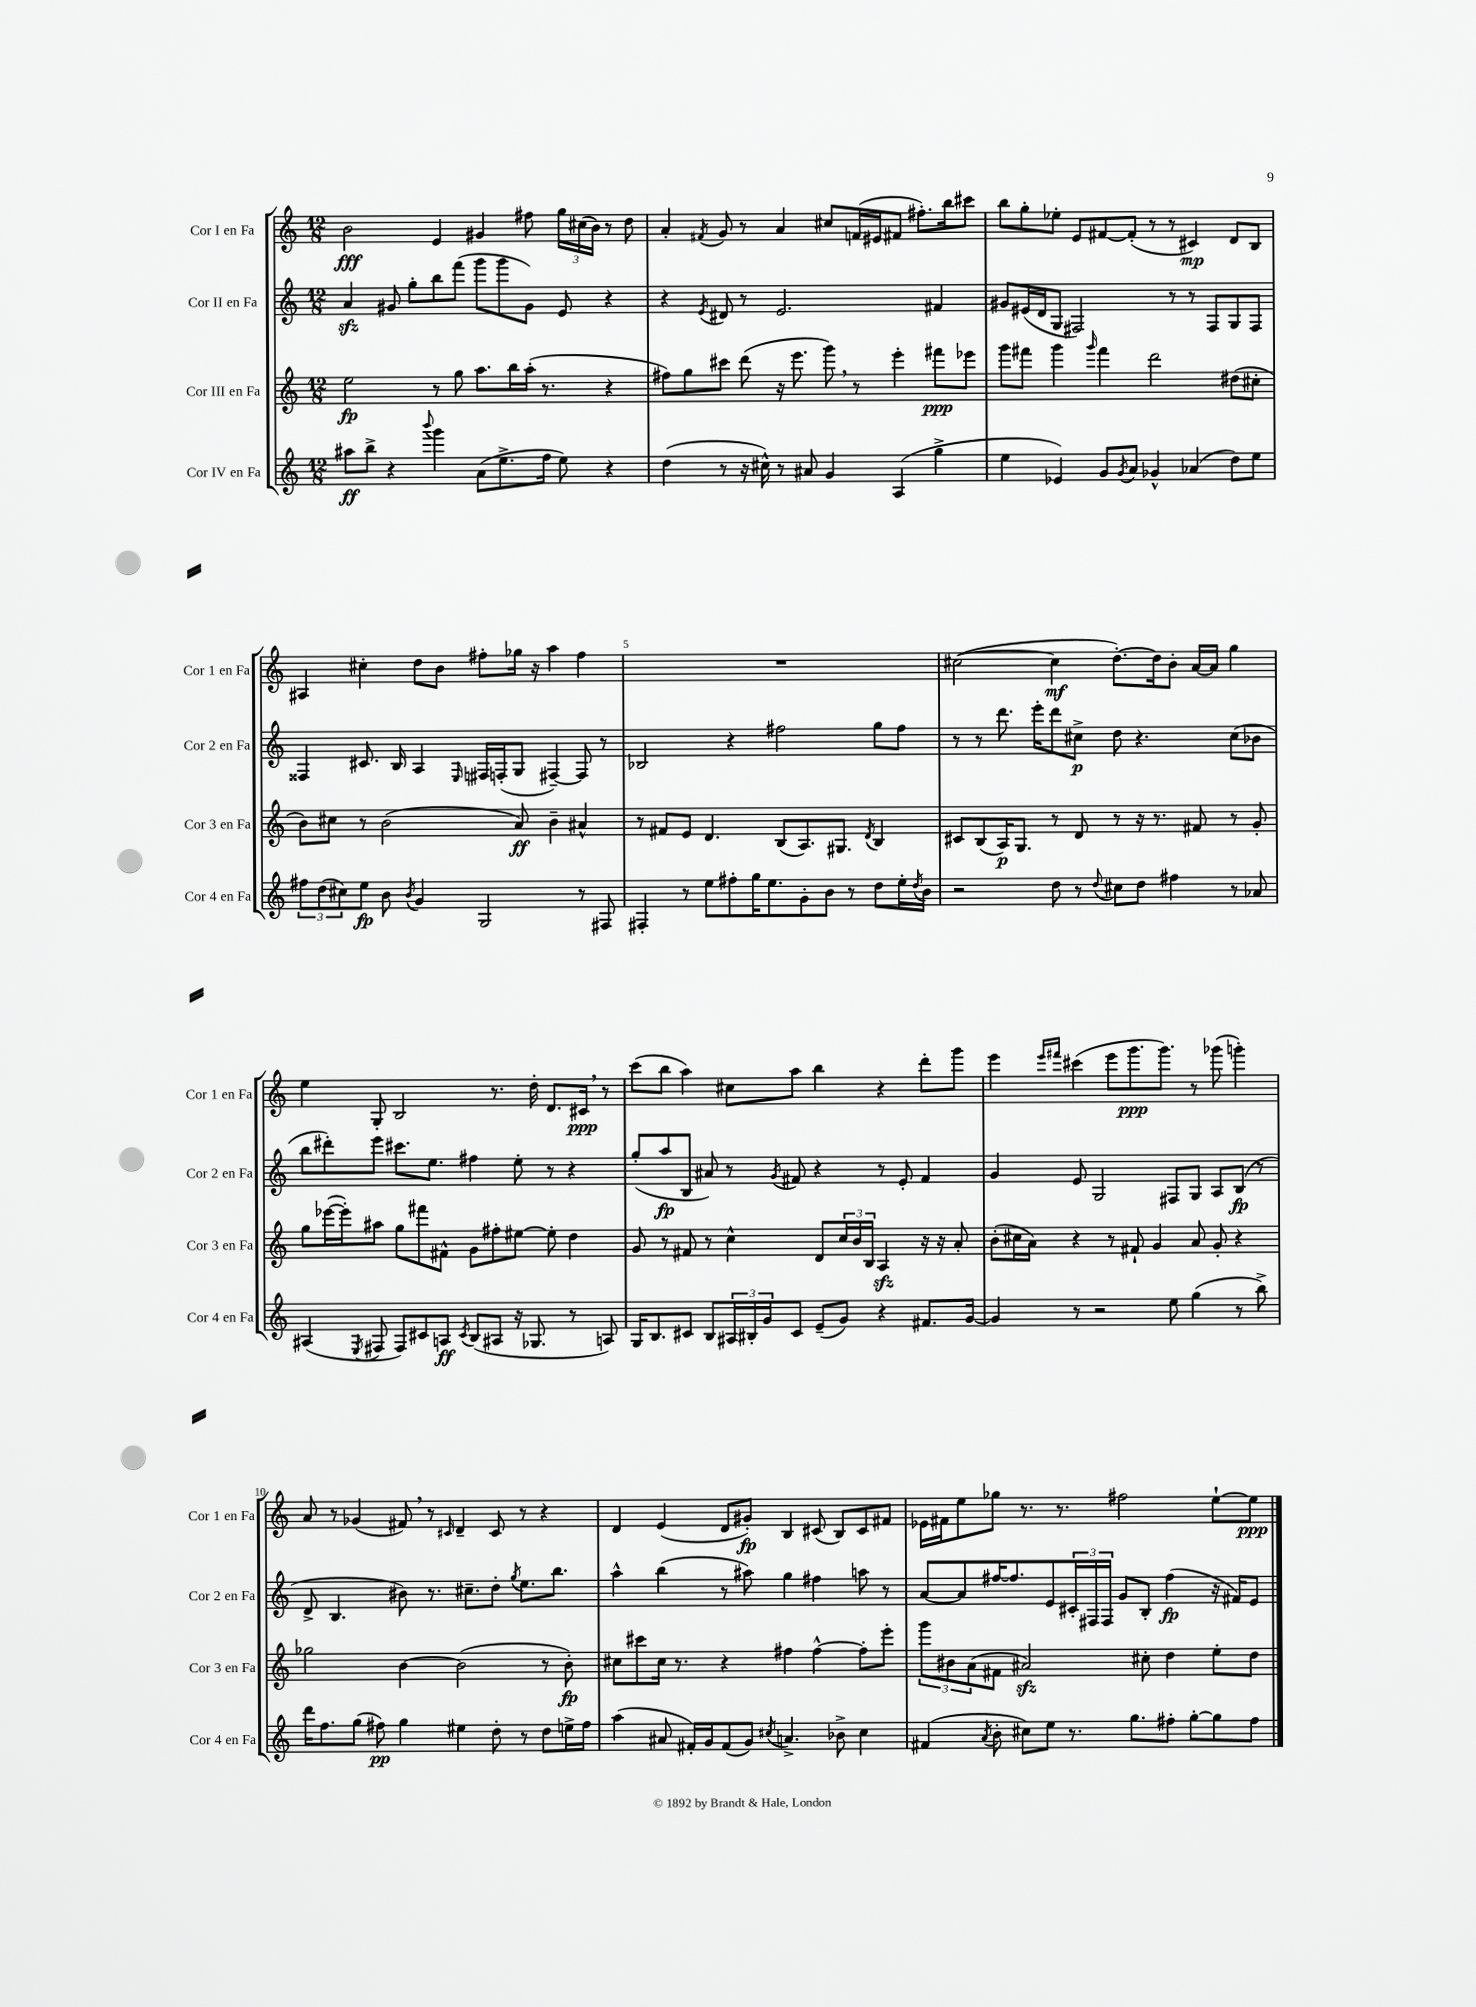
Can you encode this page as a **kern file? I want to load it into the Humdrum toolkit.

**kern	**kern	**kern	**kern
*staff4	*staff3	*staff2	*staff1
*clefG2	*clefG2	*clefG2	*clefG2
*k[]	*k[]	*k[]	*k[]
*M12/8	*M12/8	*M12/8	*M12/8
8aa#\L	2ee\	4a/	2b\
8bb^\J	.	.	.
4r	.	8g#/	.
.	.	8gg'\L	.
8qqbbb/	.	.	.
4ggg\	8r	8bb\	4e/
.	8gg\	(8fff\J	.
(8a\L	8.aa\L	8ggg\L	4g#/
8.ee^\	.	8ggg\	.
.	16bb\L	.	.
.	(16aa'\JJ	8g#\J)	8ff#\
16ff\Jk	8.r	.	.
8ee\)	.	8e/	24gg\LL
.	.	.	(24cc#\
.	.	.	24b\JJ)
4r	4r	4r	8r
.	.	.	8dd\
=	=	=	=
(4dd\	8ff#\L)	4r	4a'/
.	8gg\	.	.
.	.	8qe/	8qf#/
8r	8ccc#\J	8d#/	8g/
16r	(8ddd\	8r	8r
16cc#^^\)	.	.	.
8r	16r	2.e/	4a/
.	8.eee\	.	.
8a#/	.	.	.
4g/	8ggg\)	.	8cc#/L
.	8r	.	(16f/L
.	.	.	16e#/J
(4A/	4eee'\	.	8f#/J
.	.	.	8.ff#'\L)
4gg^\	8fff#\L	4f#/	.
.	.	.	16bb\k
.	8eee-\J	.	8ccc#\J
=	=	=	=
4ee\	8ggg\L	8g#/L	8bb\L
.	8fff#\J	(16e#/L	8gg'\
.	.	16d/J	.
4e-/)	4ggg\	8G/J	8ee-'\J
.	.	2F#/)	8e/L
.	16qqggg/	.	.
8g/L	4fff#\	.	[8f#/
8qg/	.	.	.
8a/J	.	.	(8f#'/]J
4g-^^/	2ddd\	.	8r
.	.	8r	8r
(4a-/	.	8r	4c#/)
.	.	8F#/L	.
8dd\L)	(8dd#\L	8G/	8d/L
8ee\J	8cc#'\J	8F#/J	8B/J
=	=	=	=
12ff#\L	8b\L)	4F##/	4A#/
(12dd\	.	.	.
.	8cc#\J	.	.
12cc#\)	.	.	.
8ee\J	8r	8.c#/	4cc#'\
8b\	(2b\	.	.
.	.	16B/	.
8qb/	.	.	.
4g/	.	4A/	8dd\L
.	.	.	8b\J
.	.	16qqE/	.
2G/	.	16F#/LL	8ff#'\L
.	.	(16F'/J	.
.	8a/)	8G/J	16gg-\Jk
.	.	.	16r
.	4b~\	[4F#~/)	4aa\
8r	4a#^^/	8F#/]	4ff#\
8F#/	.	8r	.
=	=	=	=
4F#'/	8r	2B-/	1.r
.	8f#/L	.	.
8r	8e/J	.	.
8ee\L	4.d/	.	.
8ff#'\	.	4r	.
16gg\K	.	.	.
8.ee\	.	.	.
.	(8B/L	2ff#\	.
8g'\	8.A/)	.	.
8b\J	.	.	.
.	8.G#/J	.	.
8r	.	.	.
.	8qd/	.	.
8dd\L	4B/	8gg\L	.
16ee'\L	.	8ff#\J	.
8qdd/	.	.	.
16b\JJ	.	.	.
=	=	=	=
2r	8c#/L	8r	([2cc#\
.	(8B/	8r	.
.	16A/K)	8.ddd\	.
.	8.G/J	.	.
.	.	16eee'\LK	.
8dd\	8r	8ddd\	4cc#\]
8r	8d/	8cc#^\J	.
8qqdd/	.	.	.
8cc#\L	8r	8dd\	[8.dd'\L)
8dd\J	16r	4.r	.
.	8.r	.	16dd\]k
4ff#\	.	.	8b'\J
.	8f#/	.	[16a/LL
.	.	.	16a/]JJ
8r	8r	(8cc#\L	4gg\
8a-/	8g'/	8b-\J	.
=	=	=	=
(4A#/	8gg\L	8bb\L	4ee\
.	([16eee-\L	8ddd#'\)	.
.	16eee-'\]J)	.	.
8qE/	.	.	.
8F#/	8aa#\J	8eee\J	8G'/
8F#/L)	8gg\L	8.ccc#\L	2B/
8c#/	8fff#\	.	.
.	.	8.ee\J	.
8A/J	8f#^^\J	.	.
8qc#/	.	.	.
(8B/L	8g\L	4ff#\	.
8A#/J	8ff#'\	.	8.r
16r	[8ee#\J	8ee'\	.
8.G-/	.	.	16dd'\
.	8ee#'\]	8r	8.d/L
8r	4dd\	4r	.
.	.	.	16c#/Jk
8A/)	.	.	8r
=	=	=	=
16G/LK	8g/	(8gg'/L	(8ccc\L
8.B/	.	.	.
.	8r	8aa/	8bb\J
8c#/J	8f#/	8B/J	4aa\)
8B/L	8r	8a#/)	.
24A#/L	4cc^^\	8r	8cc#\L
24B#'/	.	.	.
24g/J	.	.	.
.	.	8qg/	.
8c#/J	.	8f#/	8aa\J
(8e~/L	8d/L	4r	4bb\
8g/J)	24cc/L	.	.
.	24b/	.	.
.	24B/JJ	.	.
4r	4A/	8r	4r
.	.	8e'/	.
8.f#/L	16r	4f#/	8ddd'\L
.	16r	.	.
.	8a'/	.	8ggg\J
[16g/Jk	.	.	.
=	=	=	=
4g/]	(8b'\L	4g/	4eee\
.	16cc#\L	.	.
.	16a\JJ)	.	.
.	.	.	16qqeee/LL
.	.	.	16qqfff#/JJ
8r	4r	8e/	(4ccc#\
2r	.	2G/	.
.	8r	.	8eee\L
.	8f#`/	.	8.ggg\
.	4g/	.	.
.	.	.	8.ggg\J)
8ee\	.	8F#/L	.
(4gg\	8a/	8G/J	8r
.	8g'/	8A/L	(8ggg-\
8r	4r	(8B/J	4ggg'\)
8bb^\)	.	8r	.
=	=	=	=
16ddd\LK	2gg-\	8d^/	8a/
8.ff\	.	.	.
.	.	4.B/	8r
(8gg\J	.	.	(4g-/
8ff#\)	.	.	.
4gg\	[4b\	8b#\)	8f#/)
.	.	8.r	8r
.	.	.	16qqc#/
4ee#\	(2b\]	.	4d~/
.	.	8.cc#~\L	.
8dd'\	.	8dd'\J	8c#/
.	.	8qgg/	.
8r	.	8.ee\L	8r
8dd\L	8r	.	4r
.	.	8.bb\J	.
16ee^\L	8b'\)	.	.
16ff#\JJ	.	.	.
=	=	=	=
(4aa\	8cc#\L	4aa^^\	4d/
.	8ccc#\	.	.
8a#/	16cc#\Jk	(4bb\	(4e/
.	8.r	.	.
16f#'/LL)	.	.	.
16g/J	.	.	.
(8f#/	4r	8r	8d/L
8g/J)	.	8aa#\)	8g#'/J)
8qcc#/	.	.	.
4.a^/	4ff#\	4gg\	4B/
.	[4ff#^^\	4ff#\	(8c#/
8b-^\	.	.	8B/L)
4cc#\	8ff#'\]L	8aa\	8c#/
.	8eee'\J	8r	8f#/J
=	=	=	=
(4f#/	12ggg\L	[8a/L	16e-\LL
.	.	.	16f#\J
.	12b#\	.	.
.	.	8a/]	8ee\
.	(12a\	.	.
8qa/	.	.	.
8b'\	8f#\J	[16ff#/K	8gg-\J
.	.	8.ff#/]	.
8cc#\L)	2a#/)	.	8.r
8ee\J	.	8e/	.
.	.	.	8.r
8.r	.	24c#'/L	.
.	.	24F#/	.
.	.	24F#/JJ	.
.	.	8g/L	2ff#\
8.gg\L	.	.	.
.	8cc#'\	8B'/J	.
8ff#'\J	4dd\	(4ff#\	.
[8gg'\L	.	.	.
8gg\]	8ee'\L	16r	[8ee`\L
.	.	16f#/LK)	.
8ff#\J	8dd\J	8e/J	8ee\]J
==	==	==	==
*-	*-	*-	*-
